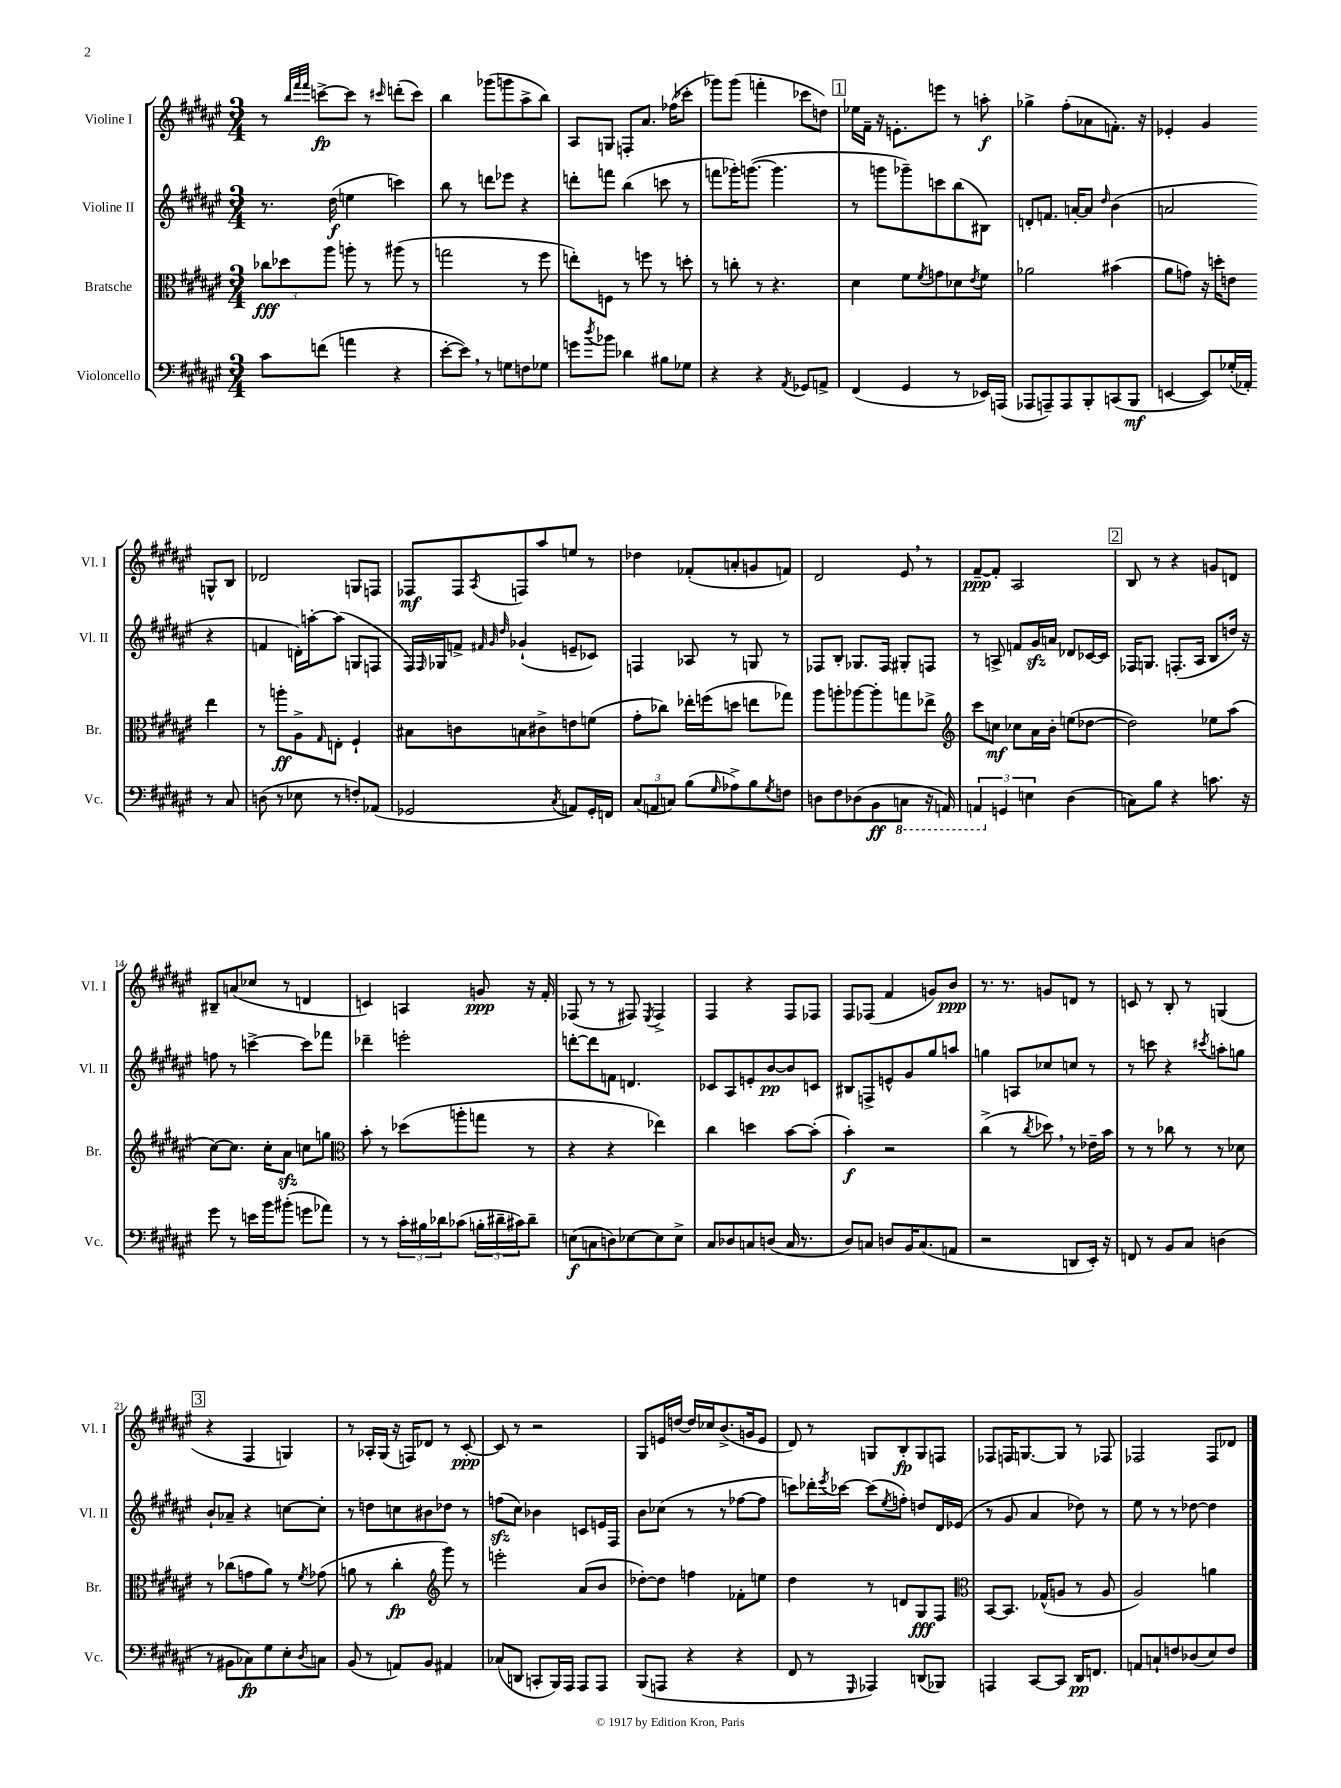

**kern	**dynam	**kern	**dynam	**kern	**dynam	**kern	**dynam
*part4	*part4	*part3	*part3	*part2	*part2	*part1	*part1
*staff4	*staff4	*staff3	*staff3	*staff2	*staff2	*staff1	*staff1
*I"Violoncello	*	*I"Bratsche	*	*I"Violine II	*	*I"Violine I	*
*I'Vc.	*	*I'Br.	*	*I'Vl. II	*	*I'Vl. I	*
*clefF4	*	*clefC3	*	*clefG2	*	*clefG2	*
*k[f#c#g#d#a#e#]	*	*k[f#c#g#d#a#e#]	*	*k[f#c#g#d#a#e#]	*	*k[f#c#g#d#a#e#]	*
*M3/4	*	*M3/4	*	*M3/4	*	*M3/4	*
=1	=1	=1	=1	=1	=1	=1	=1
8c#\L	.	12cc-X\L	fff	8.r	.	8r	.
.	.	12dd-X\	.	.	.	.	.
.	.	.	.	.	.	32qqbb/LLL	.
.	.	.	.	.	.	32qqfff#/	.
.	.	.	.	.	.	32qqfff#/JJJ	.
(8fn\J	.	.	.	.	.	[8cccn^\L	fp
.	.	12aa#\J	.	.	.	.	.
.	.	.	.	(16dd#\	f	.	.
4an\	.	8aan'\	.	4een\	.	8ccc\J]	.
.	.	8r	.	.	.	8r	.
.	.	.	.	.	.	16qqccc#X/	.
4r	.	(8aa#X\	.	4cccn\)	.	(8dddn'\L	.
.	.	8r	.	.	.	8ccc#\J)	.
=2	=2	=2	=2	=2	=2	=2	=2
[8e#'\L	.	2ggn\	.	8bb\	.	4bb\	.
8e#,\J])	.	.	.	8r	.	.	.
8r	.	.	.	8dddn\L	.	(8ggg-X\L	.
8Gn\L	.	.	.	8eee-X\J	.	8gggn\	.
8Fn\	.	8r	.	4r	.	8aa#^\	.
8G-X\J	.	8ff#\	.	.	.	8bb\J)	.
=3	=3	=3	=3	=3	=3	=3	=3
8gn\L	.	8een'\L)	.	8dddn'\L	.	8A#/L	.
8qdd#/	.	.	.	.	.	.	.
8b-X\J	.	8Fn\J	.	8fffn\J	.	8Gn/J	.
4d-X\	.	8r	.	(4bb\	.	8Fn'/L	.
.	.	8ffn\	.	.	.	8.a#/J	.
8B#X\L	.	8r	.	8cccn\	.	.	.
.	.	.	.	.	.	(16ff-X\KL	.
8G-X\J	.	8ddn'\	.	8r	.	8ccc-X'\J	.
=4	=4	=4	=4	=4	=4	=4	=4
4r	.	8r	.	8fffn\L	.	8ggg-X\L)	.
.	.	8ccn'\	.	16ggg-X'\K)	.	(8ggg-\J	.
.	.	.	.	([8.gggn\J	.	.	.
4r	.	8r	.	.	.	4fffn'\	.
.	.	4.r	.	4.ggg\]	.	.	.
8qAA#/	.	.	.	.	.	.	.
8GG-X/L	.	.	.	.	.	8ccc-X\L	.
8AAn^/J	.	.	.	.	.	8ddn\J)	.
!!LO:REH:place=s1:t=1
=5	=5	=5	=5	=5	=5	=5	=5
(4FF#/	.	4d#\	.	8r	.	16ee-X\LL	.
.	.	.	.	.	.	16f#~\JJ	.
.	.	.	.	8gggn\L	.	16r	.
.	.	.	.	.	.	8.en'\L	.
4GG#/	.	8f#\L	.	8ggg-X~\)	.	.	.
.	.	8qf#/	.	.	.	.	.
.	.	8gn\	.	8cccn\	.	8eeen\J	.
8r	.	8d-X\	.	(8bb\	.	8r	.
.	.	8qe#/	.	.	.	.	.
16EE-X/LL)	.	8f#\J	.	8B#X\J)	.	8aan'\	f
(16AAAn/JJ	.	.	.	.	.	.	.
=6	=6	=6	=6	=6	=6	=6	=6
8AAA-X/L	.	2a-X\	.	8dn'/L	.	4gg-X^\	.
8AAAn~/)	.	.	.	8.fn/J	.	.	.
8AAA/	.	.	.	.	.	(8ff#'\L	.
.	.	.	.	[16an'/KL	.	.	.
8BBB'/	.	.	.	8a/J]	.	8a-X\	.
.	.	.	.	16qqdd#/	.	.	.
(8CCn/	.	(4b#X\	.	(4b\	.	8.fn'\J)	.
8BBB/J	mf	.	.	.	.	.	.
.	.	.	.	.	.	16r	.
=7	=7	=7	=7	=7	=7	=7	=7
[4EEn/	.	8a#\L	.	2an/	.	4e-X'/	.
.	.	8gn\J)	.	.	.	.	.
8EE/L])	.	16r	.	.	.	4g#/	.
.	.	16ddn'\KL	.	.	.	.	.
(16G-X'/L	.	8en\J	.	.	.	.	.
16AA-X'/JJ)	.	.	.	.	.	.	.
8r	.	4ee#\	.	4r	.	8Gn^^/L	.
8C#/	.	.	.	.	.	8B/J	.
!!LO:LB:g=z
=8	=8	=8	=8	=8	=8	=8	=8
(8Dn\	.	8r	.	4fn/	.	2d-X/	.
8r	.	8aan'\L	ff	.	.	.	.
8E-X\	.	8A#^\	.	16dn'\LL)	.	.	.
.	.	.	.	[16aan'\J	.	.	.
.	.	16qqG#/	.	.	.	.	.
8r	.	8En'\J	.	(8aa\J]	.	.	.
8Fn'/L)	.	4F#`/	.	8Gn/L	.	8Gn/L	.
(8AA-X/J	.	.	.	8Fn/J	.	8Fn/J	.
=9	=9	=9	=9	=9	=9	=9	=9
2GG-X/	.	8B#X\L	.	16F#/LL)	.	8F-X/L	mf
.	.	.	.	16qqF#/	.	.	.
.	.	.	.	16G-X/J	.	.	.
.	.	8cn\	.	8fn^/J	.	8F-/	.
.	.	.	.	32qqf#X/	.	.	.
.	.	.	.	32qqg#/	.	.	.
.	.	.	.	32qqdd#/	.	8qA#/	.
.	.	8Bn\	.	(4g-X`/	.	8Fn/	.
.	.	8c#X^\	.	.	.	8aa#/	.
8qC#/	.	.	.	.	.	.	.
8AAn/L)	.	8en\	.	8en~/L	.	8een/J	.
16GG-'/L	.	(8fn\J	.	8c-X/J)	.	8r	.
16FFn/JJ	.	.	.	.	.	.	.
=10	=10	=10	=10	=10	=10	=10	=10
(12C#/L	.	8g#'\L	.	4Fn/	.	4dd-X\	.
12AAn/	.	.	.	.	.	.	.
.	.	8cc-X\J)	.	.	.	.	.
12Cn/J)	.	.	.	.	.	.	.
(8B\L	.	16ee-X'\LL	.	8A-X/	.	(8f-X'/L	.
.	.	(16ffn\J	.	.	.	.	.
16qqG#/	.	.	.	.	.	.	.
8A-X^\)	.	8ddn\J	.	8r	.	8an'/	.
8B\	.	8een\L	.	8Gn/	.	8gn/	.
8qG#/	.	.	.	.	.	.	.
8Fn\J	.	8gg-X\J)	.	8r	.	8fn/J)	.
=11	=11	=11	=11	=11	=11	=11	=11
8Dn\L	.	8aa#\L	.	8F-X/L	.	2d#/	.
8F#\	.	8aan'\	.	8B'/J	.	.	.
(8D-X\	.	[8aa-X\	.	8.G-X/L	.	.	.
8BB\	ff	8aa-'\]	.	.	.	.	.
.	.	.	.	16F-/Jk	.	.	.
*8ba	*	*	*	*	*	*	*
8CCn\J	.	8ggn\	.	8G#X'/L	.	8e#,/	.
16r	.	8ee-X^\J	.	8Fn/J	.	8r	.
16AAAn/)	.	.	.	.	.	.	.
=12	=12	=12	=12	=12	=12	=12	=12
*	*	*clefG2	*	*	*	*	*
6AAAn/	.	8ccc#\L	.	8r	.	[8f#~/L	ppp
.	.	8ccn\J	mf	8An^/	.	8f#'/J]	.
*X8ba	*	*	*	*	*	*	*
6GGn/	.	.	.	.	.	.	.
.	.	8cc-X\L	.	8fn/L	.	2A#/	.
6En\	.	.	.	.	.	.	.
.	.	16a#\L	.	16g#zz/L	.	.	.
.	.	16b'\JJ	.	16an/JJ	.	.	.
(4D#\	.	(8een\L	.	8d-X/L	.	.	.
.	.	[8dd-X\J	.	[16c-X/L	.	.	.
.	.	.	.	16c-/JJ]	.	.	.
!!LO:REH:place=s1:t=2
=13	=13	=13	=13	=13	=13	=13	=13
8Cn\L)	.	2dd-\])	.	16F-X/KL	.	8B/	.
.	.	.	.	8.Gn/J	.	.	.
8B\J	.	.	.	.	.	8r	.
4r	.	.	.	(8.Fn'/L	.	4r	.
.	.	.	.	16A#/Jk	.	.	.
8.cn\	.	8ee-X\L	.	8B/L	.	8gn/L	.
.	.	(8aa#\J	.	16ddn/Jk)	.	8dn/J	.
16r	.	.	.	16r	.	.	.
!!LO:LB:g=z
=14	=14	=14	=14	=14	=14	=14	=14
8g#\	.	[8cc#\L)	.	8ffn\	.	8B#X~/L	.
8r	.	8.cc#\J]	.	8r	.	(8an/	.
16en\LL	.	.	.	[4cccn^\	.	8cc-X/J	.
16b\J	.	16cc#'\KL	.	.	.	.	.
(8b#X'\J	.	8a#zz\J	.	.	.	8r	.
8gn\L	.	8ccn\L	.	8ccc\L]	.	4dn/	.
8a-X\J)	.	8ggn\J	.	8fff-X\J	.	.	.
=15	=15	=15	=15	=15	=15	=15	=15
*	*	*clefC3	*	*	*	*	*
8r	.	8b'\	.	4ddd-X~\	.	4cn/)	.
8r	.	8r	.	.	.	.	.
24c#'\LL	.	(8dd-X\L	.	2eeen'\	.	4An/	.
24B#X\	.	.	.	.	.	.	.
24d-X\J	.	.	.	.	.	.	.
(8c-X\J	.	8aan'\	.	.	.	.	.
24Bn'\LL	.	8ggn\J	.	.	.	8gn/	ppp
24d#X~\	.	.	.	.	.	.	.
24c#X\J)	.	.	.	.	.	.	.
8d#~\J	.	8r	.	.	.	16r	.
.	.	.	.	.	.	16f#'/	.
=16	=16	=16	=16	=16	=16	=16	=16
(8En\L	f	4r	.	[8dddn'\L	.	(8F-X/	.
8Cn\	.	.	.	8ddd\]	.	8r	.
8Dn\)	.	4r	.	8fn\J	.	8r	.
[8E-X\	.	.	.	4.dn/	.	8F#X/)	.
.	.	.	.	.	.	8qE#/	.
8E-\]	.	4ee-X\)	.	.	.	4F#^/	.
8E-^\J	.	.	.	.	.	.	.
=17	=17	=17	=17	=17	=17	=17	=17
8C#/L	.	4cc#\	.	8c-X/L	.	4F#/	.
8D-X/	.	.	.	8A#/	.	.	.
8Cn/	.	4ddn\	.	8en'/	.	4r	.
(8Dn/J	.	.	.	[8b/	pp	.	.
16C/	.	[8b\L	.	8b/]	.	8F#/L	.
8.r	.	.	.	.	.	.	.
.	.	(8b'\J]	.	8cn/J	.	8F-X/J	.
=18	=18	=18	=18	=18	=18	=18	=18
8D#/L)	.	4b'\)	f	8B#X/L	.	8F#/L	.
8Cn/J	.	.	.	8Fn^/	.	(8F-X/J	.
8Dn/L	.	2r	.	8en^^/	.	4f#/	.
16BB/K	.	.	.	8g#/	.	.	.
(8.C/	.	.	.	.	.	.	.
.	.	.	.	8gg#/	.	8gn/L)	.
8AAn/J	.	.	.	8aan/J	.	8b/J	ppp
=19	=19	=19	=19	=19	=19	=19	=19
2r	.	(4cc#^\	.	4ggn\	.	8.r	.
.	.	.	.	.	.	8.r	.
.	.	8r	.	8An/L	.	.	.
.	.	8qcc#/	.	.	.	.	.
.	.	8dd-X,\)	.	8cc-X/	.	8gn/L	.
8DDn/L	.	8r	.	8ccn/J	.	8dn/J	.
16EE#'/Jk)	.	16e-X~\LL	.	8r	.	8r	.
16r	.	16b\JJ	.	.	.	.	.
=20	=20	=20	=20	=20	=20	=20	=20
8FFn/	.	8r	.	8r	.	8cn/	.
8r	.	8r	.	8cccn\	.	8r	.
8BB/L	.	8cc-X\	.	4r	.	8B'/	.
8C#/J	.	8r	.	.	.	8r	.
.	.	.	.	8qccc#X/	.	.	.
(4Dn\	.	8r	.	8aan'\L	.	(4Gn/	.
.	.	8d-X\	.	8ggn\J	.	.	.
!!LO:LB:g=z
!!LO:REH:place=s1:t=3
=21	=21	=21	=21	=21	=21	=21	=21
8r	.	8r	.	8b`/L	.	4r	.
8BB#X\L	.	(8cc-X\L	.	8a-X~/J	.	.	.
8C-X\)	fp	8gn\	.	4r	.	4F#/	.
8G#\	.	8a#\J)	.	.	.	.	.
8E#'\	.	8r	.	[8ccn\L	.	4Gn/)	.
8qD#/	.	8qf#/	.	.	.	.	.
8Cn\J	.	(8g-X\	.	8cc'\J]	.	.	.
=22	=22	=22	=22	=22	=22	=22	=22
(8BB/	.	8an\	.	8r	.	8r	.
8r	.	8r	.	8ddn\L	.	16A-X'/LL	.
.	.	.	.	.	.	(16G#/JJ	.
8AAn/L)	.	4cc#'\	fp	8ccn\	.	16r	.
.	.	.	.	.	.	16Fn/KL)	.
8BB/J	.	.	.	8b#X\	.	8d-X/J	.
*	*	*clefG2	*	*	*	*	*
4AA#X/	.	8ggg#\)	.	8dd-X\J	.	8r	.
.	.	8r	.	8r	.	[8c#'/	ppp
=23	=23	=23	=23	=23	=23	=23	=23
(8C-X/L	.	2eeen'\	.	(8ffnzz\L	.	8c#/]	.
8DDn/J	.	.	.	8cc#\J)	.	8r	.
8CCn'/L	.	.	.	4b-X\	.	2r	.
16BBB/L)	.	.	.	.	.	.	.
16AAA#/JJ	.	.	.	.	.	.	.
8AAA#/L	.	(8a#/L	.	8cn/L	.	.	.
8AAA#/J	.	8b/J	.	16en/L	.	.	.
.	.	.	.	16F#/JJ	.	.	.
=24	=24	=24	=24	=24	=24	=24	=24
(8BBB/L	.	[8dd-X'\L)	.	8b\L	.	8G#/L	.
8AAAn/J	.	8dd-\J]	.	(8cc-X\J	.	16en/L	.
.	.	.	.	.	.	[16ddn/JJ	.
4r	.	4ffn\	.	8r	.	16dd/LL]	.
.	.	.	.	.	.	16cc-X/J	.
.	.	.	.	8r	.	(8.b^/	.
4r	.	8f-X'\L	.	[8ff-X\L	.	.	.
.	.	.	.	.	.	16gn/k	.
.	.	8een\J	.	8ff-\J]	.	8e/J	.
=25	=25	=25	=25	=25	=25	=25	=25
8FF#/	.	4dd#\	.	8cccn\L)	.	8d#/)	.
8r	.	.	.	16ddd-X'\L	.	8r	.
.	.	.	.	8qeee#/	.	.	.
.	.	.	.	[16ccc-X\JJ	.	.	.
16qqGGG#/	.	.	.	.	.	.	.
4AAA-X/)	.	8r	.	(8ccc-\L]	.	8Gn/L	.
.	.	.	.	8qee#/	.	.	.
.	.	8dn/L	.	8ffn'\J)	.	8B'/	fp
(8DDn/L	.	8G#/	fff	8ddn/L	.	8G/	.
8BBB-X/J)	.	8F#/J	.	16d#/L	.	8Fn/J	.
.	.	.	.	(16e-X/JJ	.	.	.
=26	=26	=26	=26	=26	=26	=26	=26
*	*	*clefC3	*	*	*	*	*
4AAAn/	.	[8BB/L	.	8r	.	8F-X/L	.
.	.	8.BB/J]	.	8g#/	.	16Fn/K	.
.	.	.	.	.	.	[8.Gn/	.
[8CC#/L	.	.	.	4a#/	.	.	.
.	.	(16G-X^^/KL	.	.	.	.	.
8CC#/J]	.	8An/J	.	.	.	8G/J]	.
16DD#/KL	pp	8r	.	8dd-X\)	.	8r	.
8.FFn/J	.	.	.	.	.	.	.
.	.	8A/	.	8r	.	8F-X/	.
=27	=27	=27	=27	=27	=27	=27	=27
8AAn/L	.	2A#/)	.	8ee#\	.	2F-X/	.
8Cn`/	.	.	.	8r	.	.	.
8Fn/	.	.	.	8r	.	.	.
(8D-X/	.	.	.	[8dd-X\	.	.	.
8E#/)	.	4an\	.	4dd-\]	.	8F-/L	.
8F/J	.	.	.	.	.	8d-X/J	.
==	==	==	==	==	==	==	==
*-	*-	*-	*-	*-	*-	*-	*-
